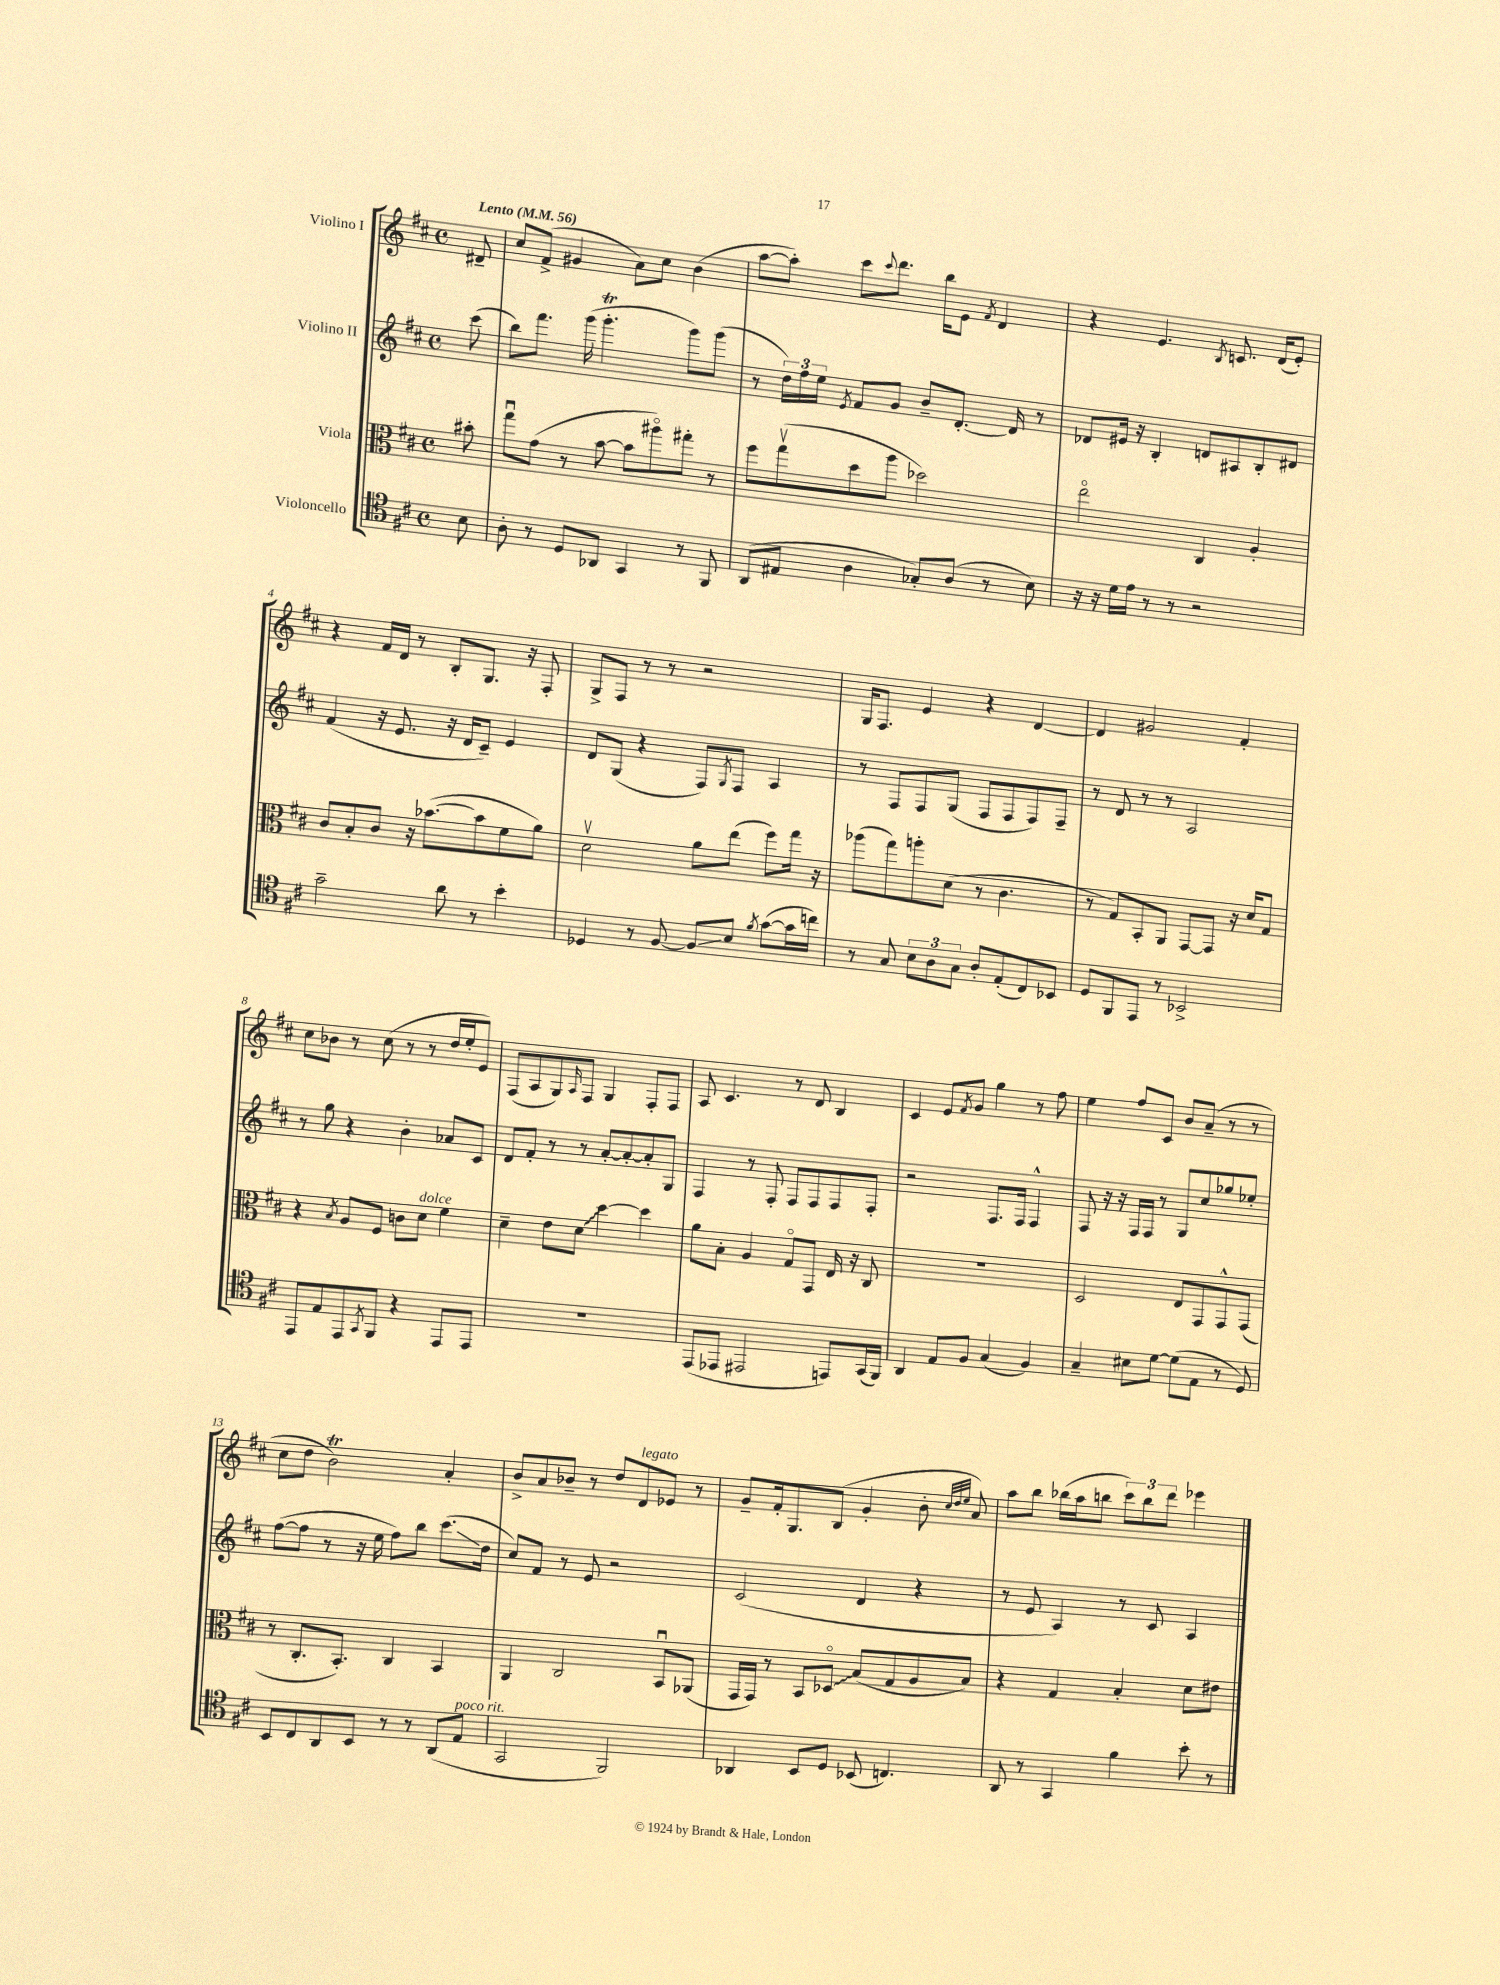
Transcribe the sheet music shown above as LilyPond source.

<<
\new StaffGroup <<
\new Staff = "s0" \with { instrumentName = "Violino I" } {
    \clef treble \key d \major \defaultTimeSignature \time 4/4 \partial 8 \tempo "Lento" 4 = 56
    dis'8-- |
    cis''8 fis'8->( gis'4 a'8) cis''8 b'4( |
    a''8~ a''8-.) cis'''8 \appoggiatura { cis'''8 } d'''8. b''16 e'8 \acciaccatura { fis'8 } d'4 |
    r4 e'4. \acciaccatura { b8 } c'8. d'16( e'8-.) |
    r4 fis'16 d'16 r8 b8-. g8. r16 fis8-. |
    g8-> fis8 r8 r8 r2 |
    g16 fis8. e'4 r4 d'4~ |
    d'4 gis'2 fis'4-. |
    cis''8 bes'8 r8 cis''8( r8 r8 d''16 e''16-. e'8) |
    fis8( a8 g8) \grace { a16 } fis8 g4 fis8-. fis8 |
    a8 cis'4. r8 d'8 b4 |
    cis'4 e'8 \acciaccatura { fis'8 } g'8 g''4 r8 fis''8 |
    e''4 fis''8 cis'8 b'8 a'8--( r8 r8 |
    cis''8 d''8 b'2\trill) a'4-. |
    b'8-> a'8 bes'8-- r8 d''8 d'8^\markup { \italic "legato" } ees'8 r8 |
    g'8-- fis'16-. g8. b8( g'4-. b'8-. \grace { cis''32 d''32 e''32 } a'8) |
    a''8 b''8 bes''16( a''16 b''8 \tuplet 3/2 { cis'''8) b''8 d'''8 } ees'''4 \bar "|." |
}
\new Staff = "s1" \with { instrumentName = "Violino II" } {
    \clef treble \key d \major \defaultTimeSignature \time 4/4 \partial 8
    cis'''8( |
    b''8) fis'''8. g'''16( g'''4.-.\trill g'''8) g'''8( |
    r8 \tuplet 3/2 { d''16) fis''16 e''16 } \acciaccatura { e'8 } fis'8 g'8 b'8-- d'8.~-. d'16 r8 |
    des'8 eis'16 r16 b4-. d'8 ais8 b8-. dis'8 |
    fis'4( r16 e'8. r16 d'16 cis'8--) e'4 |
    d'8 g8( r4 fis8) \acciaccatura { g8 } fis8 a4 |
    r8 fis8 fis8 g8( fis8 fis8 fis8) fis8-- |
    r8 d'8 r8 r8 a2 |
    r8 g''8 r4 b'4-. aes'8 cis'8 |
    d'8 fis'8-. r8 r8 a'8~-. a'8~-. a'8-. g8 |
    fis4 r8 fis8-. fis8 fis8 fis8 fis8-. |
    r2 fis8. fis16 fis4-^ |
    fis8 r16 r16 fis16 fis16 r8 g8 cis''8 ges''8 ees''8-. |
    fis''8~( fis''8 r8 r16 e''16 fis''8) b''8 cis'''8.\glissando( d''16 |
    cis''8) fis'8 r8 e'8 r2 |
    cis'2( d'4 r4 |
    r8 e'8 a4) r8 cis'8 a4 \bar "|." |
}
\new Staff = "s2" \with { instrumentName = "Viola" } {
    \clef alto \key d \major \defaultTimeSignature \time 4/4 \partial 8
    bis'8-. |
    g''8\downbow g'8( r8 b'8~ b'8 ais''8\flageolet) gis''8-. r8 |
    fis''8 g''8\upbow( d''8 a''8 des''2) |
    e''2\flageolet cis4 a4-. |
    cis'8 b8-. cis'8 r16 bes'8.~( bes'8 fis'8 a'8) |
    d'2\upbow a'8 e''8( fis''8) g''16 r16 |
    aes''8( g''8) a''8-. d'8( r8 cis'4. |
    r8 g8) b,8-. a,8 g,8~ g,8 r16 d'16 g8 |
    r4 \acciaccatura { b8 } a8 fis8 c'8 d'8^\markup { \italic "dolce" } fis'4 |
    d'4-- e'8 \once \override Glissando.style = #'zigzag d'8\glissando d''4~ d''4 |
    a'8 b8-. a4 g8\flageolet g,8 e16 r16 cis8 |
    R1 |
    d2 e8 g,8 g,8-^ g,8( |
    r8 cis8.-. b,8.-.) cis4 b,4 |
    a,4 cis2 b,8\downbow aes,8( |
    g,16 g,16) r8 b,8 \once \override Glissando.style = #'zigzag des8\flageolet\glissando b8( g8 a8 b8) |
    r4 g4 b4-. d'8 eis'8 \bar "|." |
}
\new Staff = "s3" \with { instrumentName = "Violoncello" } {
    \clef tenor \key d \major \defaultTimeSignature \time 4/4 \partial 8
    b8 |
    a8-. r8 d8 aes,8 g,4 r8 fis,8 |
    a,8( eis8 a4 ges8-.) a8( r8 b8) |
    r16 r16 d'16 e'16 r8 r8 r2 |
    g'2-- a'8 r8 b'4-. |
    des4 r8 fis8~ fis8\glissando b8 \acciaccatura { fis'8 } g'8~( g'16 c''16) |
    r8 g8 \tuplet 3/2 { b8 a8 g8 } a8-. e8-.( cis8) bes,8 |
    d8 fis,8 e,8 r8 bes,2-> |
    e,8 e8 e,8 \acciaccatura { g,8 } fis,8 r4 e,8 e,8 |
    R1 |
    e,8( ees,8 eis,2 e,8) g,16( fis,16) |
    a,4 e8 fis8 g4( fis4) |
    g4-- bis8 d'8~ d'8( e8 r8 d8) |
    b,8 cis8 a,8 b,8 r8 r8 a,8( e8^\markup { \italic "poco rit." } |
    g,2 fis,2) |
    aes,4 b,8 d8 bes,8( c4.) |
    a,8 r8 g,4 fis'4 b'8-. r8 \bar "|." |
}
>>
>>
